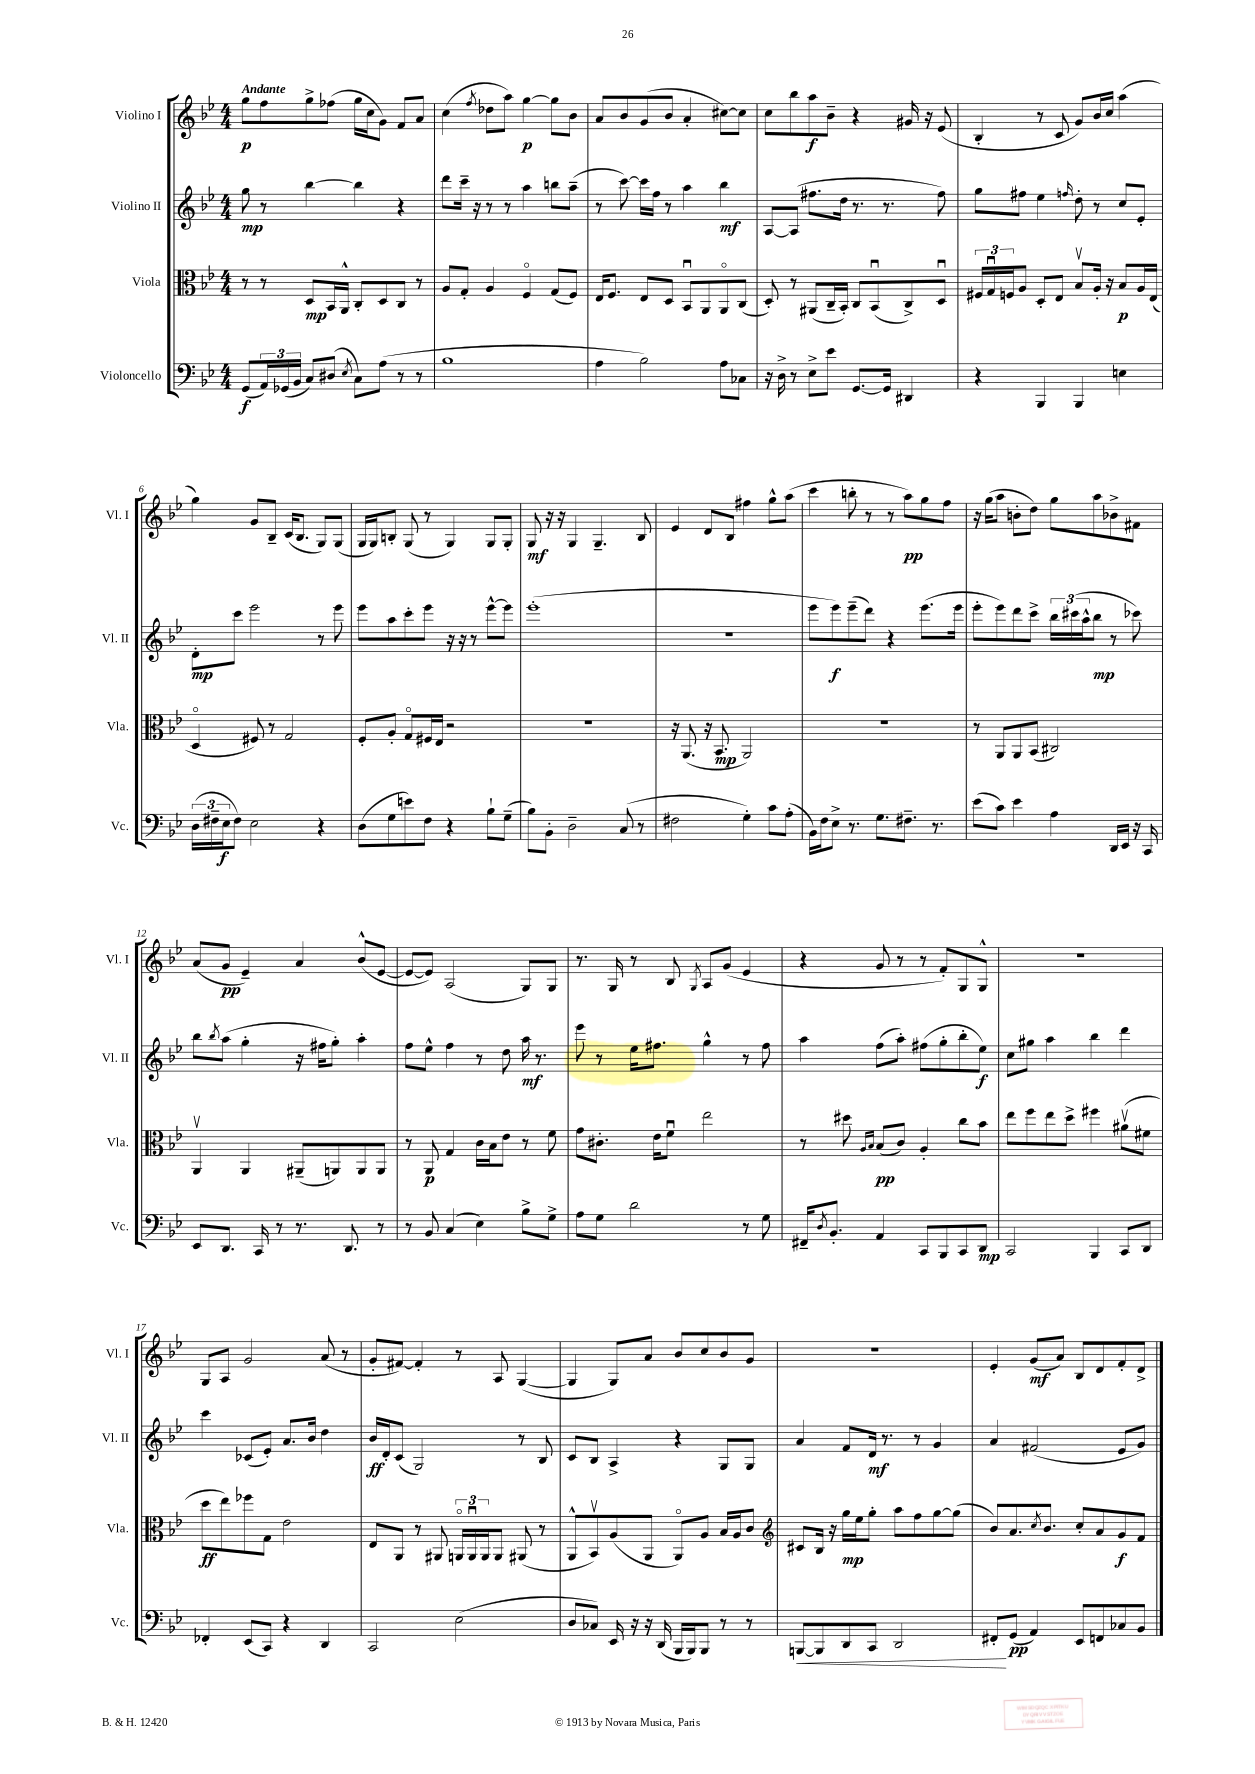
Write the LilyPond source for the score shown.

<<
\new StaffGroup <<
\new Staff = "s0" \with { instrumentName = "Violino I" shortInstrumentName = "Vl. I" } {
    \clef treble \key bes \major \numericTimeSignature \time 4/4 \tempo "Andante"
    g''8\p f''8 g''8-> fes''8( g''16 c''16 g'8) f'8 a'8 |
    c''4( \acciaccatura { f''8 } des''8 a''8) g''4~\p g''8 bes'8 |
    a'8 bes'8 g'8( bes'8 a'4-. cis''8~) cis''8 |
    c''8 bes''8 a''8\f bes'8-- r4 gis'16 r16 ees'8( |
    bes4-. r8 c'8 g'8) bes'16 c''16 a''4( |
    g''4) g'8 bes8-- c'16( bes8. g8) g8( |
    g16 g16) b8-. g8( r8 g4) g8 g8-. |
    g8\mf r16 r16 g4 g4.-- bes8 |
    ees'4 d'8 bes8 fis''4 g''8-^ a''8( |
    c'''4 b''8-. r8 r8 a''8\pp) g''8 f''8 |
    r16 g''16( a''8 b'8-. d''8) g''8 a''8 bes'8-> fis'8 |
    a'8( g'8\pp ees'4--) a'4 bes'8-^( ees'8~ |
    ees'8~ ees'8) a2( g8) g8 |
    r8. g16 r8 bes8 \acciaccatura { g8 } a8 g'8( ees'4 |
    r4 g'8 r8 r8 f'8-.) g8 g8-^ |
    R1 |
    g8 a8 g'2 a'8( r8 |
    g'8-. fis'8~) fis'4-. r8 a8 g4~( |
    g4 g8) a'8 bes'8 c''8 bes'8 g'8 |
    R1 |
    ees'4-. g'8\mf( a'8) bes8 d'8 f'8-. d'8-> \bar "|." |
}
\new Staff = "s1" \with { instrumentName = "Violino II" shortInstrumentName = "Vl. II" } {
    \clef treble \key bes \major \numericTimeSignature \time 4/4
    g''8\mp r8 bes''4~ bes''4 r4 |
    d'''8 c'''16-- r16 r8 r8 a''4 b''8 a''8--( |
    r8 c'''8~) c'''16 f''16 r8 a''4 bes''4\mf |
    a8~ a8( fis''8. d''16 r8. r8. fis''8) |
    g''8 fis''8 ees''4 \grace { f''16 } d''8-. r8 c''8 ees'8-. |
    d'8-.\mp c'''8 ees'''2 r8 ees'''8 |
    ees'''8 a''8 c'''8-. ees'''8 r16 r16 r8 ees'''8~-^ ees'''8 |
    ees'''1-.( |
    R1 |
    ees'''8 ees'''8\f) ees'''8--( d'''8) r4 ees'''8.( ees'''16 |
    ees'''8-. ees'''8) d'''8 c'''8-> \tuplet 3/2 { bes''16 cis'''16( a''16-^ } bes''8\mp r8 ces'''8) |
    bes''8 \acciaccatura { bes''8 } a''8( g''4-. r16 fis''16 g''8-.) a''4-. |
    f''8 ees''8-^ f''4 r8 d''8 a''16\mf r8. |
    ees'''8 r8 ees''16 fis''8. g''4-^ r8 fis''8 |
    a''4 f''8( a''8-.) fis''8( g''8-. bes''8-. ees''8\f) |
    c''8 gis''8 a''4 bes''4 d'''4 |
    c'''4 ces'8( ees'8-.) a'8. bes'16 d''4 |
    bes'16\ff d'16-. c'8( g2) r8 bes8 |
    c'8 bes8 a4-> r4 g8 g8 |
    a'4 f'8 d'16\mf r8. r8 g'4 |
    a'4 fis'2( ees'8 g'8) \bar "|." |
}
\new Staff = "s2" \with { instrumentName = "Viola" shortInstrumentName = "Vla." } {
    \clef alto \key bes \major \numericTimeSignature \time 4/4
    r8 r8 d8\mp bes,16 a,16-^ c8-. d8 c8 r8 |
    a8 g8-. a4 f4\flageolet g8( f8) |
    ees16 f8. ees8 d8 bes,8\downbow a,8 a,8\flageolet c8( |
    d8-.) r8 ais,8( c16-- bes,16-.) c8 bes,8\downbow( c8->) d8\downbow |
    \tuplet 3/2 { fis16 g16\downbow f16 } a8 d8-. ees8 bes8\upbow a16-. r16 bes8\p a16 ees16( |
    d4\flageolet fis8) r8 g2 |
    f8-. a8-. g8\flageolet fis16 ees16 r2 |
    R1 |
    r16 a,8.( r16 bes,8.\mp a,2) |
    r1 |
    r8 a,8 a,8 bes,8( cis2) |
    a,4\upbow a,4 ais,8--( a,8) a,8 a,8 |
    r8 a,8\p g4 c'16 bes16 ees'8 r8 f'8 |
    g'8 cis'8.-. ees'16 f'8\downbow ees''2 |
    r8 dis''8 \grace { a16 bes16 } bes8\pp( c'8) a4-. c''8 bes'8 |
    ees''8 f''8 ees''8 d''8-> fis''4 ais'8\upbow( fis'8 |
    d''8\ff ees''8) fes''8 g8 ees'2 |
    ees8 a,8 r8 ais,8 \tuplet 3/2 { a,16\flageolet a,16\downbow a,16 } a,8 ais,8( r8 |
    a,8-^ bes,8\upbow) a8( a,8 a,8\flageolet) a8 bes16 a16 c'8 |
    \clef treble cis'8 bes16 r16 g''16\mp ees''16 g''8-. a''8 f''8 g''8~ g''8( |
    bes'8) a'8. \acciaccatura { c''8 } bes'8. c''8-. a'8 g'8\f f'8 \bar "|." |
}
\new Staff = "s3" \with { instrumentName = "Violoncello" shortInstrumentName = "Vc." } {
    \clef bass \key bes \major \numericTimeSignature \time 4/4
    g,8\f( \tuplet 3/2 { a,16) ges,16( bes,16 } c8) dis8( \acciaccatura { ees8 } c8) a8( r8 r8 |
    bes1 |
    a4 bes2) a8 ces8 |
    r16 d16-> r8 ees8-> ees'8 g,8.~ g,16 dis,4 |
    r4 bes,,4 bes,,4 e4 |
    \tuplet 3/2 { d16( fis16-- ees16\f } fis8) ees2 r4 |
    d8( g8 e'8) f8 r4 bes8-! g8--( |
    bes8) bes,8-. d2-- c8( r8 |
    fis2 g4-.) c'8 a8-.( |
    bes,16) f16 ees8-> r8. g8. fis8.-- r8. |
    ees'8( c'8) ees'4 a4 d,16 ees,16 r16 c,16 |
    ees,8 d,8. c,16 r8 r8. d,8. r8 |
    r8 bes,8 c4( ees4) bes8-> g8-> |
    a8 g8 d'2 r8 g8 |
    fis,16-- \acciaccatura { d8 } bes,8.-. a,4 c,8 bes,,8 c,8 d,8\mp |
    c,2 bes,,4 c,8 d,8 |
    fes,4-. ees,8( c,8) r4 d,4 |
    c,2 ees2( |
    d8 ces8) ees,16 r16 r16 d,16( bes,,16 bes,,16) bes,,8 r8 r8 |
    b,,8~\< b,,8 d,8 c,8 d,2 |
    fis,8-.\! g,8\pp( a,4) ees,8 f,8 ces8 bes,8 \bar "|." |
}
>>
>>
